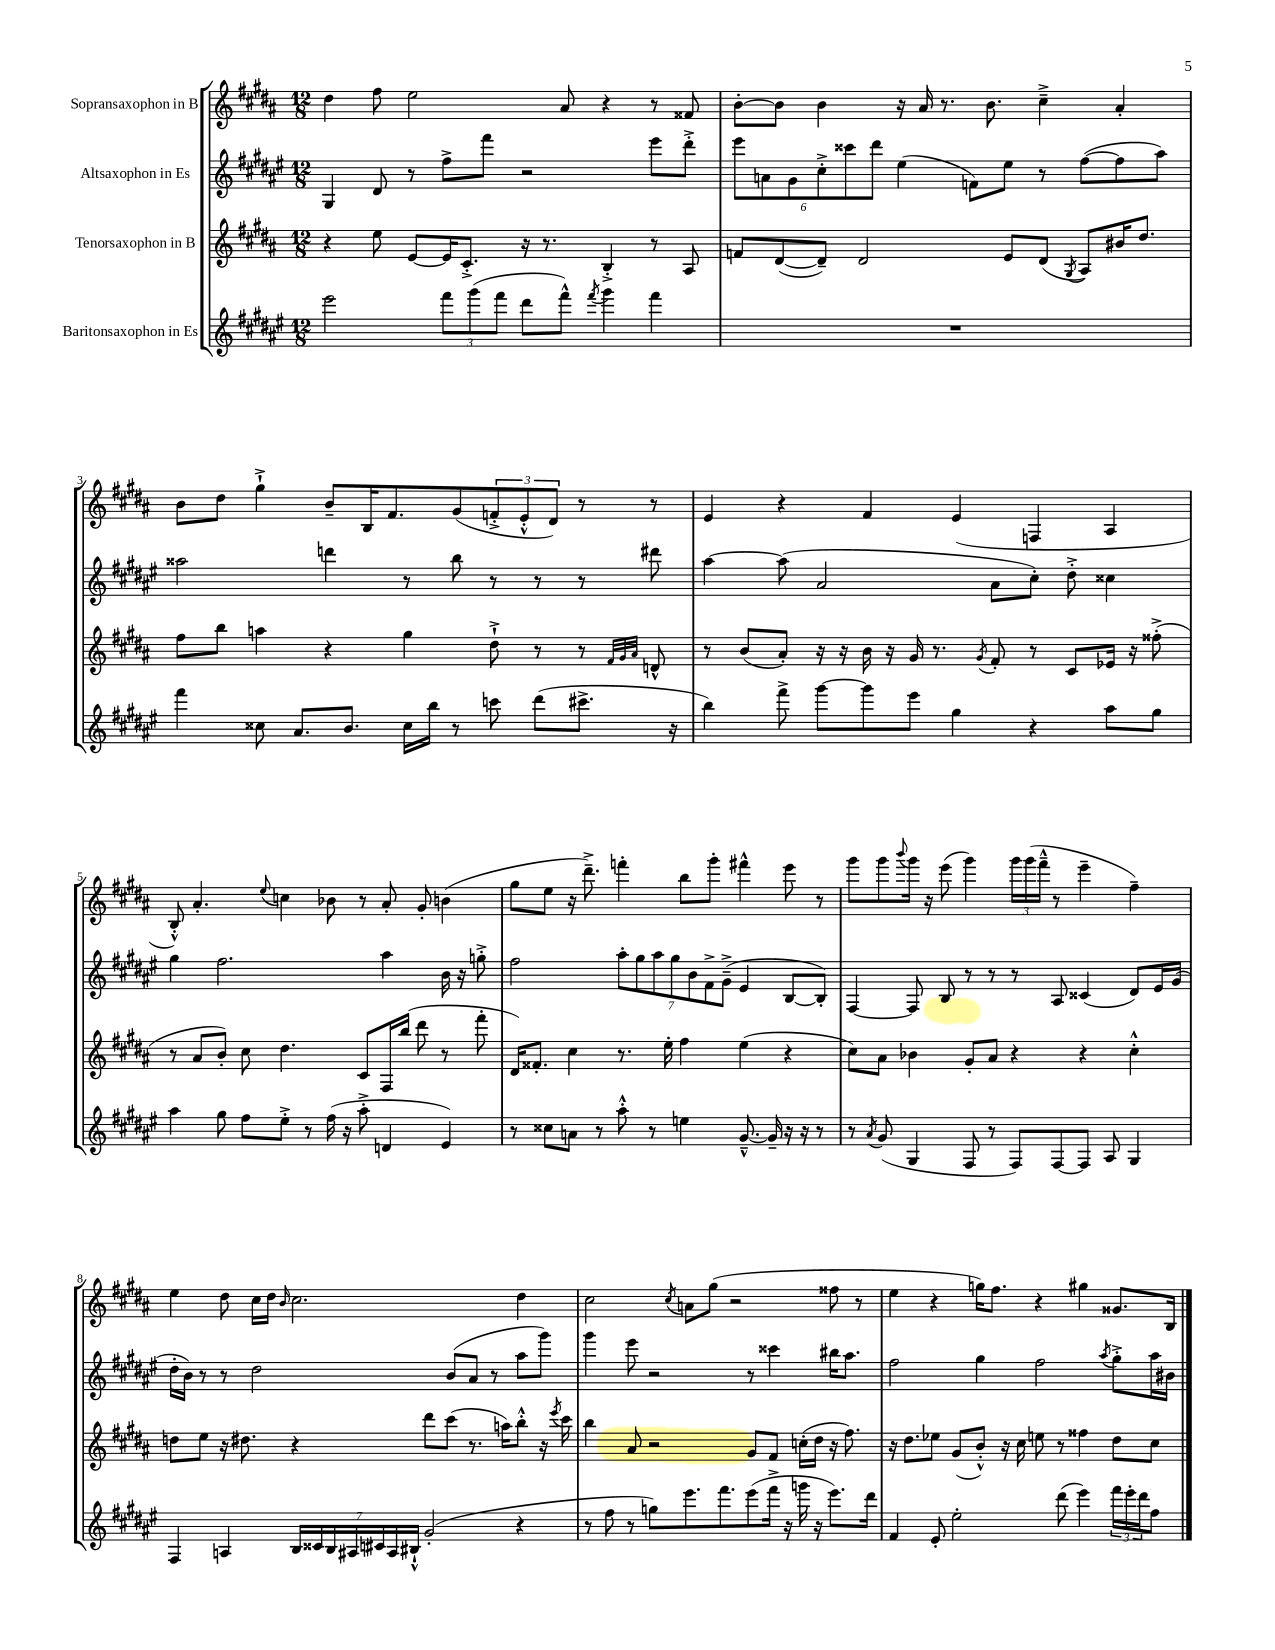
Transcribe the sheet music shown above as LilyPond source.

<<
\new StaffGroup <<
\new Staff = "s0" \with { instrumentName = "Sopransaxophon in B" } {
    \clef treble \key b \major \numericTimeSignature \time 12/8
    dis''4 fis''8 e''2 ais'8 r4 r8 fisis'8 |
    b'8~-. b'8 b'4 r16 ais'16 r8. b'8. cis''4---> ais'4-. |
    b'8 dis''8 gis''4-!-> b'8-- b16 fis'8. gis'8( \tuplet 3/2 { f'8-.-> e'8-.-^ dis'8) } r8 r8 |
    e'4 r4 fis'4 e'4( f4 ais4 |
    b8-.-^) ais'4.-. \appoggiatura { e''8 } c''4 bes'8 r8 ais'8-. gis'8-. b'4( |
    gis''8 e''8 r16 dis'''8.--->) f'''4-. b''8 gis'''8-. fis'''4-^ e'''8 r8 |
    gis'''8 gis'''8 \appoggiatura { b'''8 } gis'''16 r16 e'''8( gis'''4) \tuplet 3/2 { gis'''16 gis'''16( fis'''16---^ } r8 e'''4-- fis''4--) |
    e''4 dis''8 cis''16 dis''16 \grace { b'16 } cis''2. dis''4 |
    cis''2 \acciaccatura { cis''8 } a'8 gis''8( r2 fisis''8 r8 |
    e''4 r4 g''16) fis''8. r4 gis''4 gisis'8. b16 \bar "|." |
}
\new Staff = "s1" \with { instrumentName = "Altsaxophon in Es" } {
    \clef treble \key fis \major \numericTimeSignature \time 12/8
    gis4 dis'8 r8 fis''8-> fis'''8 r2 eis'''8 dis'''8-.-> |
    \tuplet 6/4 { eis'''8 a'8 gis'8 cis''8-.-> cisis'''8 dis'''8 } eis''4( f'8) eis''8 r8 fis''8~( fis''8 ais''8) |
    aisis''2 d'''4 r8 b''8 r8 r8 r8 dis'''8 |
    ais''4~ ais''8( ais'2 ais'8 cis''8-.) dis''8-.-> cisis''4 |
    gis''4 fis''2. ais''4 b'16 r16 g''8-.-> |
    fis''2 \tuplet 7/4 { ais''8-. gis''8 ais''8 gis''8 b'8 fis'8-> gis'8--->( } eis'4 b8~ b8-.) |
    fis4~ fis8 b8 r8 r8 r8 ais8 cisis'4( dis'8) eis'16 gis'16( |
    dis''16-. b'16) r8 r8 dis''2 b'8( ais'8 r8 ais''8 gis'''8) |
    gis'''4 eis'''8 r2 r8 cisis'''4 bis''16 ais''8. |
    fis''2 gis''4 fis''2 \acciaccatura { ais''8 } gis''8-.-> ais''16 bis'16 \bar "|." |
}
\new Staff = "s2" \with { instrumentName = "Tenorsaxophon in B" } {
    \clef treble \key b \major \numericTimeSignature \time 12/8
    r4 e''8 e'8~ e'16 cis'8.-.-> r16 r8. b4-.-> r8 ais8 |
    f'8 dis'8~( dis'8--) dis'2 e'8 dis'8( \acciaccatura { gis8 } ais8) bis'16 dis''8. |
    fis''8 b''8 a''4 r4 gis''4 dis''8-!-> r8 r8 \grace { fis'32 gis'32 ais'32 } d'8-^ |
    r8 b'8( ais'8-.) r16 r16 b'16 r16 gis'16 r8. \acciaccatura { gis'8 } fis'8-. r8 cis'8 ees'16 r16 fisis''8-.->( |
    r8 ais'8 b'8-.) cis''8 dis''4. cis'8 fis16 b''16( dis'''8 r8 fis'''8-. |
    dis'16) fisis'8.-. cis''4 r8. e''16-. fis''4 e''4( r4 |
    cis''8) ais'8 bes'4 gis'8-. ais'8 r4 r4 cis''4-.-^ |
    d''8 e''8 r16 dis''8. r4 dis'''8 cis'''8( r8. a''16) b''8-.-^ r16 \acciaccatura { e'''8 } cis'''16 |
    b''4 ais'8 r2 gis'8 fis'8 c''16-.( dis''16 r16 fis''8.) |
    r16 dis''8. ees''8 gis'8( b'8-.-^) r16 cis''16 e''8 r8 fisis''4 dis''8 cis''8 \bar "|." |
}
\new Staff = "s3" \with { instrumentName = "Baritonsaxophon in Es" } {
    \clef treble \key fis \major \numericTimeSignature \time 12/8
    eis'''2 \tuplet 3/2 { fis'''8 gis'''8( fis'''8 } dis'''8 fis'''8-^) \acciaccatura { fis'''8 } gis'''4 fis'''4 |
    R1. |
    fis'''4 cisis''8 ais'8. b'8. cisis''16 b''16 r8 c'''8 dis'''8( cis'''8.-> r16 |
    b''4) fis'''8-> gis'''8~ gis'''8 eis'''8 gis''4 r4 ais''8 gis''8 |
    ais''4 gis''8 fis''8 eis''8-.-> r8 fis''16( r16 ais''8-.-> d'4 eis'4) |
    r8 cisis''8 a'8 r8 ais''8-.-^ r8 e''4 gis'8.~---^ gis'16-- r16 r16 r8 |
    r8 \acciaccatura { ais'8 } gis'8( gis4 fis8 r8 fis8) fis8~ fis8 ais8 gis4 |
    fis4 a4 \tuplet 7/4 { b16 cisis'16 b16 ais16 cis'16 ais16 bis16-!-^ } gis'2-.( r4 |
    r8 fis''8 r8 g''8) eis'''8. fis'''8. eis'''8( fis'''16-> r16 g'''16 r16 eis'''8.) dis'''16 |
    fis'4 eis'8-. eis''2-. dis'''8( eis'''4) \tuplet 3/2 { fis'''16 eis'''16-. dis'''16 } fis''8 \bar "|." |
}
>>
>>
